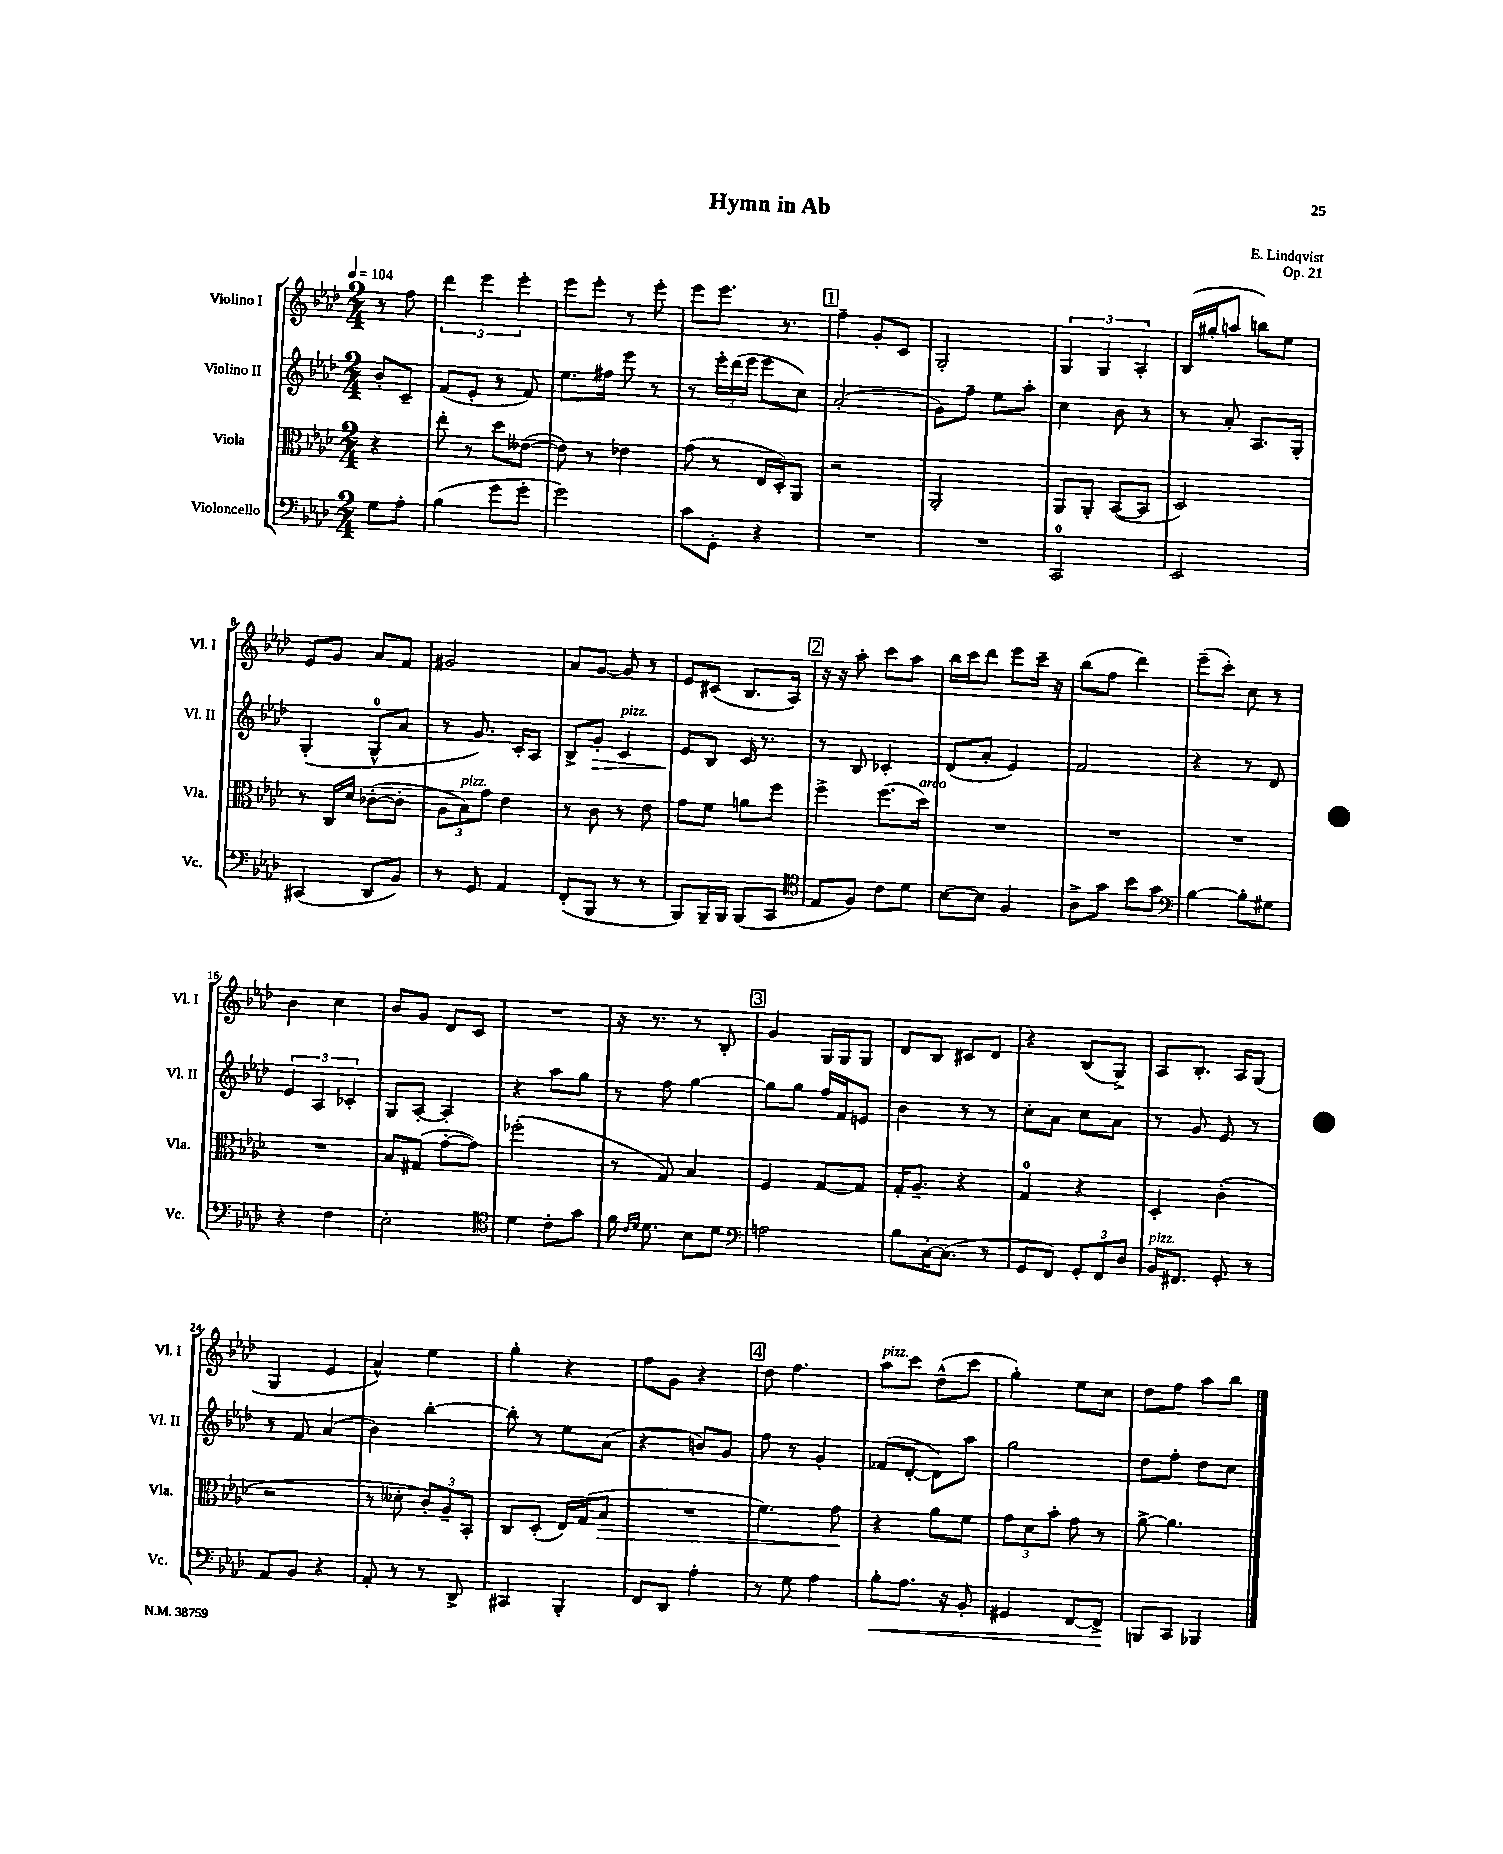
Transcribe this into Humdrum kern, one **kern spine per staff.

**kern	**dynam	**kern	**dynam	**kern	**dynam	**kern
*part4	*part4	*part3	*part3	*part2	*part2	*part1
*staff4	*staff4	*staff3	*staff3	*staff2	*staff2	*staff1
*I"Violoncello	*	*I"Viola	*	*I"Violino II	*	*I"Violino I
*I'Vc.	*	*I'Vla.	*	*I'Vl. II	*	*I'Vl. I
*clefF4	*	*clefC3	*	*clefG2	*	*clefG2
*k[b-e-a-d-]	*	*k[b-e-a-d-]	*	*k[b-e-a-d-]	*	*k[b-e-a-d-]
*M2/4	*	*M2/4	*	*M2/4	*	*M2/4
*MM104	*	*MM104	*	*MM104	*	*MM104
=	=	=	=	=	=	=
8G\L	.	4r	.	8b-'/L	.	8r
8A-'\J	.	.	.	8c~/J	.	8ff\
=1	=1	=1	=1	=1	=1	=1
(4B-\	.	8ee-'\	.	(8f/L	.	6ddd-\
.	.	8r	.	8e-'/J	.	.
.	.	.	.	.	.	6eee-\
8g\L	.	8dd-\L	.	8r	.	.
.	.	.	.	.	.	6eee-'\
8g'\J	.	([8e--X\J	.	8f/)	.	.
=2	=2	=2	=2	=2	=2	=2
2g\)	.	8e--\])	.	8.ee-\L	.	8eee-\L
.	.	8r	.	.	.	8eee-'\J
.	.	.	.	16ff#X\Jk	.	.
.	.	4e-X\	.	8eee-\	.	8r
.	.	.	.	8r	.	8eee-'\
=3	=3	=3	=3	=3	=3	=3
8c\L	.	(8g\	.	8r	.	8eee-\L
8GG'\J	.	8r	.	24eee-'\LL	.	8.eee-\J
.	.	.	.	(24ddd-\	.	.
.	.	.	.	24eee-\JJ	.	.
4r	.	16E-/LL	.	8eee-\L	.	.
.	.	16D-'/J)	.	.	.	8.r
.	.	8AA-/J	.	8cc\J)	.	.
!!LO:REH:place=s1:t=1
=4	=4	=4	=4	=4	=4	=4
2r	.	2r	.	(2a-'/	.	4ff~\
.	.	.	.	.	.	8g'/L
.	.	.	.	.	.	8c/J
=5	=5	=5	=5	=5	=5	=5
2r	.	2AA-'/	.	8g\L)	.	2G'/
.	.	.	.	8ff~\J	.	.
.	.	.	.	8ee-\L	.	.
.	.	.	.	8aa-'\J	.	.
=6	=6	=6	=6	=6	=6	=6
2CC/	.	8AA-/L	.	4cc\	.	6G/
.	.	8AA-'/J	.	.	.	.
.	.	.	.	.	.	6G/
.	.	([8BB-/L	.	8b-\	.	.
.	.	.	.	.	.	6A-'/
.	.	8BB-/J]	.	8r	.	.
=7	=7	=7	=7	=7	=7	=7
2EE-/	.	2D-/)	.	8r	.	(16B-/LL
.	.	.	.	.	.	16gg#X'/J
.	.	.	.	8a-'/	.	8aan/J
.	.	.	.	8.A-/L	.	8bbn\L)
.	.	.	.	.	.	8ee-\J
.	.	.	.	16G'/Jk	.	.
!!LO:LB:g=z
=8	=8	=8	=8	=8	=8	=8
(4CC#X/	.	8r	.	(4G'/	.	8e-/L
.	.	16C/LL	.	.	.	8g/J
.	.	16d-/JJ	.	.	.	.
8DD-/L	.	([8c-X'\L	.	8G^^/L	.	8a-/L
8BB-/J)	.	8c-'\J]	.	8a-/J	.	8f/J
=9	=9	=9	=9	=9	=9	=9
8r	.	12A-\L	.	8r	.	2g#X/
!	!	!LO:TX:a:i:t=pizz.	!	!	!	!
.	.	12B-\)	.	.	.	.
8GG/	.	.	.	8.g/)	.	.
.	.	12g\J	.	.	.	.
4AA-/	.	4e-\	.	.	.	.
.	.	.	.	16c'/KL	.	.
.	.	.	.	8A-/J	.	.
=10	=10	=10	=10	=10	=10	=10
(8FF'/L	.	8r	.	8B-^/L	.	8a-/L
!	!	!	!	!	!LO:HP:b	!
8BBB-/J	.	8c\	.	8g'/J	>	[8g/J
!	!	!	!	!LO:TX:a:i:t=pizz.	!	!
8r	.	8r	.	4c/	.	8g/]
8r	.	8e-\	.	.	.	8r
=11	=11	=11	=11	=11	=11	=11
8BBB-/L)	.	8g\L	.	8e-/L	.	8e-/L
16BBB-~/L	.	8f\J	.	8B-/J	]	(8c#X/J
16BBB-/JJ	.	.	.	.	.	.
(8BBB-/L	.	8an\L	.	16c/	.	8.B-/L
.	.	.	.	8.r	.	.
8CC/J	.	8ff\J	.	.	.	.
.	.	.	.	.	.	16A-/Jk)
!!LO:REH:place=s1:t=2
=12	=12	=12	=12	=12	=12	=12
*clefC4	*	*	*	*	*	*
8E-/L	.	4ff^\	.	8r	.	16r
.	.	.	.	.	.	16r
8F/J)	.	.	.	8B-/	.	8aa-'\
8c\L	.	(8.ff\L	.	4c-X'/	.	8ccc\L
8d-\J	.	.	.	.	.	8aa-\J
!	!	!LO:TX:a:i:t=arco	!	!	!	!
.	.	16dd-\Jk)	.	.	.	.
=13	=13	=13	=13	=13	=13	=13
[8B-\L	.	2r	.	(8d-/L	.	16bb-\LL
.	.	.	.	.	.	16ccc\J
8B-\J]	.	.	.	8a-'/J	.	8ddd-\J
4F/	.	.	.	4e-/)	.	8eee-\L
.	.	.	.	.	.	16ccc~\Jk
.	.	.	.	.	.	16r
=14	=14	=14	=14	=14	=14	=14
8A-^\L	.	2r	.	2f/	.	(8bb-\L
8g\J	.	.	.	.	.	8ff\J
8b-\L	.	.	.	.	.	4ddd-\)
8g\J	.	.	.	.	.	.
=15	=15	=15	=15	=15	=15	=15
*clefF4	*	*	*	*	*	*
[4B-\	.	2r	.	4r	.	(8eee-~\L
.	.	.	.	.	.	8ccc'\J)
8B-'\L]	.	.	.	8r	.	8cc\
8G#X\J	.	.	.	8d-/	.	8r
!!LO:LB:g=z
=16	=16	=16	=16	=16	=16	=16
4r	.	2r	.	6e-/	.	4b-\
.	.	.	.	6A-/	.	.
4F\	.	.	.	.	.	4cc\
.	.	.	.	6c-X'/	.	.
=17	=17	=17	=17	=17	=17	=17
2E-'\	.	8B-/L	.	8G/L	.	8b-/L
.	.	(8G#X/J	.	[8A-'/J	.	8g/J
.	.	[8g'\L	.	4A-'/]	.	8d-/L
.	.	8g\J])	.	.	.	8c/J
=18	=18	=18	=18	=18	=18	=18
*clefC4	*	*	*	*	*	*
4d-\	.	(2ff-X'\	.	4r	.	2r
8c'\L	.	.	.	8aa-\L	.	.
8g\J	.	.	.	8gg\J	.	.
=19	=19	=19	=19	=19	=19	=19
16f\	.	8r	.	8r	.	16r
16qqc/LL	.	.	.	.	.	.
16qqd-/JJ	.	.	.	.	.	.
8.d-\	.	.	.	.	.	8.r
.	.	8G/)	.	8ff\	.	.
8B-\L	.	4B-/	.	[4gg\	.	8r
8d-\J	.	.	.	.	.	8B-'/
!!LO:REH:place=s1:t=3
=20	=20	=20	=20	=20	=20	=20
*clefF4	*	*	*	*	*	*
2An\	.	4F/	.	8gg\L]	.	4g/
.	.	.	.	8gg\J	.	.
.	.	[8G/L	.	16ff/LL	.	16G/LL
.	.	.	.	16f/J	.	16G/J
.	.	8G/J]	.	8en/J	.	8G/J
=21	=21	=21	=21	=21	=21	=21
8B-\L	.	16G'/KL	.	4b-\	.	8d-/L
.	.	8.A-~/J	.	.	.	.
[16C'\K	.	.	.	.	.	8B-/J
(8.C\J]	.	.	.	.	.	.
.	.	4r	.	8r	.	8c#X/L
8r	.	.	.	8r	.	8d-/J
=22	=22	=22	=22	=22	=22	=22
8GG/L	.	4G/	.	8cc'\L	.	4r
8FF/J)	.	.	.	8a-\J	.	.
12GG'/L	.	4r	.	8cc\L	.	(8B-/L
12FF/	.	.	.	.	.	.
.	.	.	.	8a-\J	.	8G^/J)
12D-/J	.	.	.	.	.	.
=23	=23	=23	=23	=23	=23	=23
!LO:TX:a:i:t=pizz.	!	!	!	!	!	!
16BB-/KL	.	4D-'/	.	8r	.	8A-/L
8.FF#X/J	.	.	.	.	.	.
.	.	.	.	8g/	.	8.B-'/J
8GG'/	.	(4c'\	.	8e-/	.	.
.	.	.	.	.	.	16A-/KL
8r	.	.	.	8r	.	(8G/J
!!LO:LB:g=z
=24	=24	=24	=24	=24	=24	=24
8AA-/L	.	2r	.	8r	.	4G/
8BB-/J	.	.	.	8f/	.	.
4r	.	.	.	(4a-/	.	4e-/
=25	=25	=25	=25	=25	=25	=25
8AA-'/	.	8r	.	4b-\)	.	4a-^^/)
8r	.	8d--X'\	.	.	.	.
8r	.	12c'/L)	.	[4bb-'\	.	4ee-\
.	.	12A-~/	.	.	.	.
8DD-^/	.	.	.	.	.	.
.	.	12BB-'/J	.	.	.	.
=26	=26	=26	=26	=26	=26	=26
4CC#X/	.	8C/L	.	8bb-'\]	.	4gg'\
.	.	(8D-'/J	.	8r	.	.
4BBB-'/	.	16E-/LL)	.	8ee-\L	.	4r
.	.	(16G/J	.	.	.	.
!	!	!	!LO:HP:b	!	!	!
.	.	8B-/J	>	(8a-\J	.	.
=27	=27	=27	=27	=27	=27	=27
8FF/L	.	2r	.	4r	.	8ff\L
8DD-/J	.	.	.	.	.	8g\J
4A-'\	.	.	.	8bn/L)	.	4r
.	.	.	.	8g/J	.	.
!!LO:REH:place=s1:t=4
=28	=28	=28	=28	=28	=28	=28
8r	.	4.f\)	.	8ff\	.	8dd-\
8G\	.	.	.	8r	.	4.ff\
4A-\	.	.	.	4g'/	.	.
.	.	8g\	.	.	.	.
.	.	.	]	.	.	.
=29	=29	=29	=29	=29	=29	=29
!	!	!	!	!	!	!LO:TX:a:i:t=pizz.
!	!LO:HP:b	!	!	!	!	!
8B-'\L	<	4r	.	(8f-X/L	.	8aa-\L
8.A-\J	.	.	.	[8d-'/J	.	8ccc\J
.	.	8a-\L	.	8d-\L])	.	(8dd-^^\L
16r	.	.	.	.	.	.
8BB-'/	.	8f\J	.	8aa-\J	.	8ccc\J
=30	=30	=30	=30	=30	=30	=30
4GG#X/	.	12g\L	.	2gg\	.	4gg'\)
.	.	12d-\	.	.	.	.
.	.	12b-'\J	.	.	.	.
[8FF/L	.	8g\	.	.	.	8ee-\L
8FF^/J]	.	8r	.	.	.	8cc\J
.	[	.	.	.	.	.
=31	=31	=31	=31	=31	=31	=31
8BBBn/L	.	[8a-^\	.	8dd-\L	.	8dd-\L
8CC/J	.	4.a-\]	.	8ff'\J	.	8ff\J
4BBB-X/	.	.	.	8dd-\L	.	8aa-\L
.	.	.	.	8cc\J	.	8bb-\J
==	==	==	==	==	==	==
*-	*-	*-	*-	*-	*-	*-
